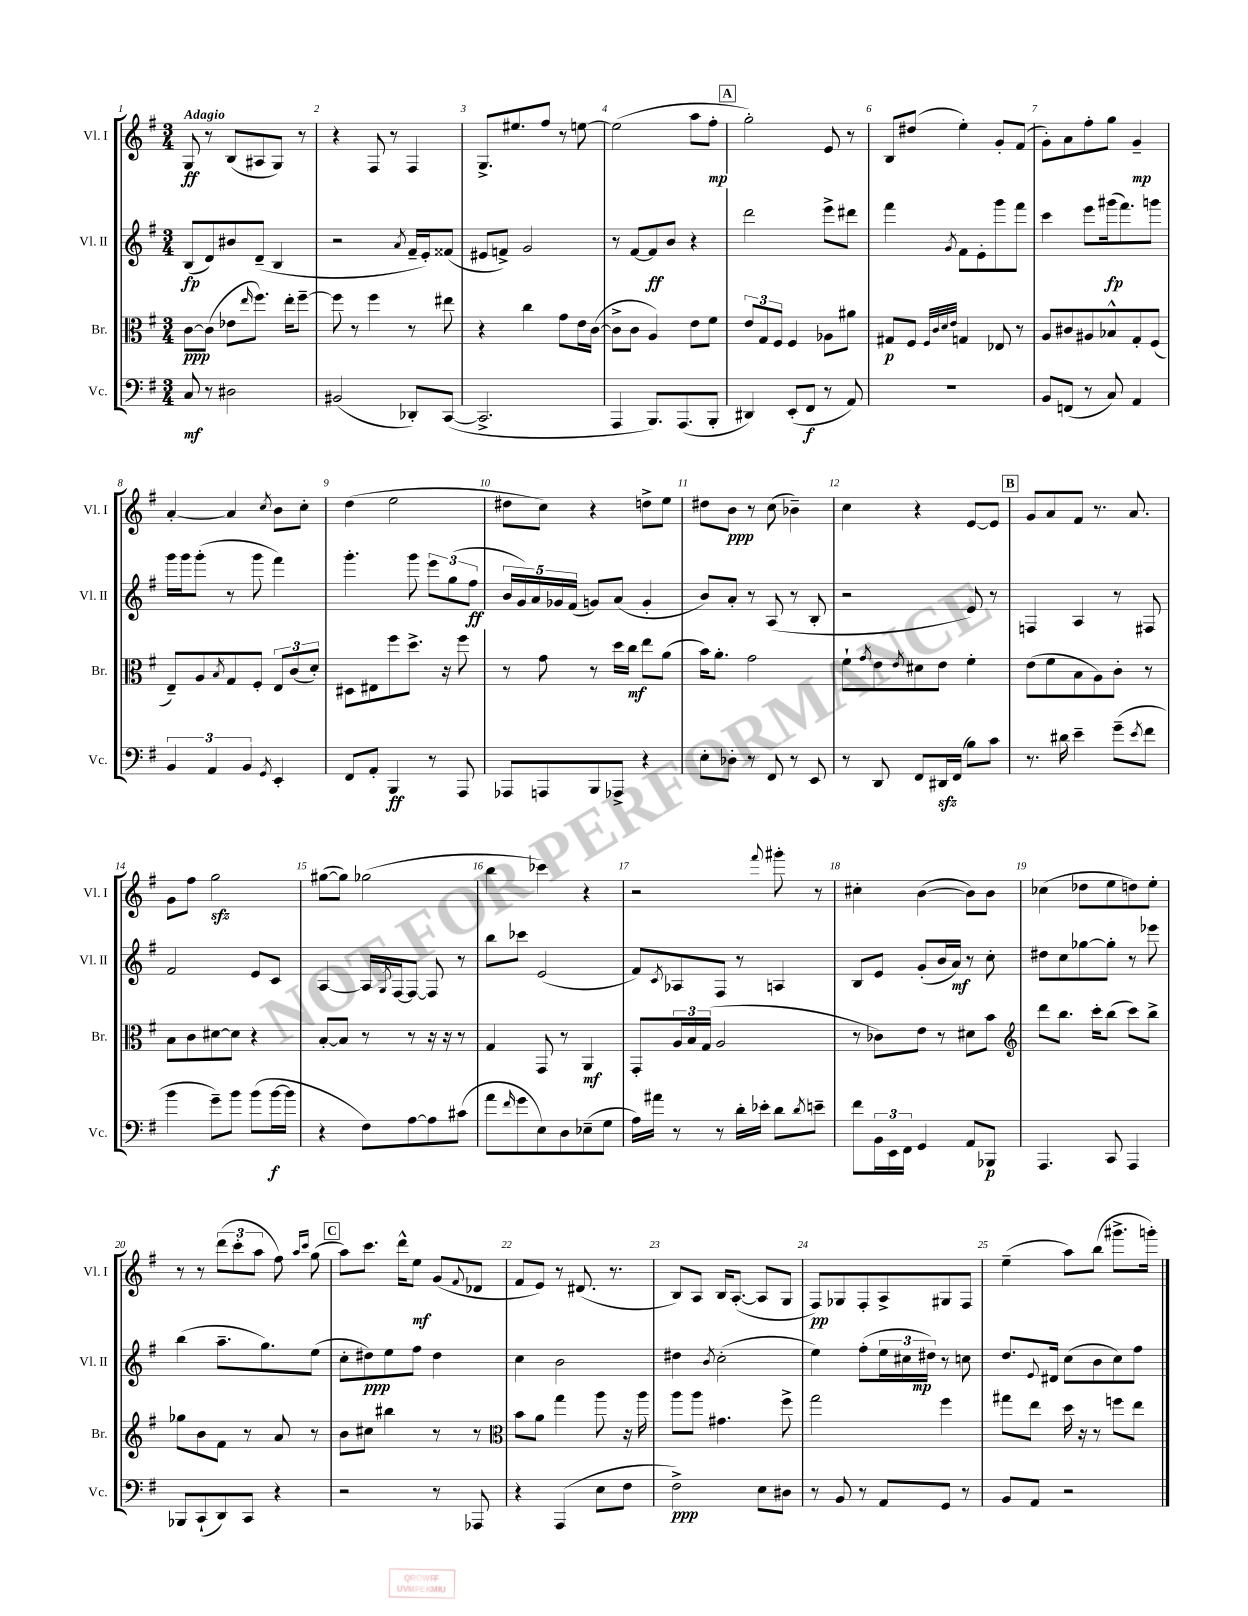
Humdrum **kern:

**kern	**kern	**kern	**kern
*staff4	*staff3	*staff2	*staff1
*clefF4	*clefC3	*clefG2	*clefG2
*k[f#]	*k[f#]	*k[f#]	*k[f#]
*M3/4	*M3/4	*M3/4	*M3/4
8C/	[8c\L	(8B/L	8G/
8r	(8c\]J	8d/)	8r
2D#\	8e-\L	8b#/	(8B/L
.	16qqee/	.	.
.	8.ff#\J)	(8d~/J	8A#/
.	.	4B/	8G/J)
.	16ee'\LK	.	.
.	[8ff#~\J	.	8r
=	=	=	=
(2BB#/	8ff#\]	2r	4r
.	8r	.	.
.	4ff#\	.	8F#/
.	.	.	8r
.	.	8qa/	.
8DD-'/L)	8r	16f#~/LL	4F#/
.	.	16e'/J)	.
([8CC/J	8ee#\	(8f##/J	.
=	=	=	=
2.CC^/]	4r	8e#/L	8.G^/L
.	.	8f^/J)	.
.	.	.	8.ee#/
.	4cc\	2g/	.
.	.	.	8ff#/J
.	8g\L	.	8r
.	16e\L	.	[8ee\
.	([16c\JJ	.	.
=	=	=	=
4AAA/	8c^\]L	8r	(2ee\]
.	8c\J	[8f#/L	.
8.BBB/L)	4A/)	8f#/]	.
.	.	8b/J	.
(8.AAA/	.	.	.
.	8e\L	4r	8aa\L
8BBB'/J	8f#\J	.	8ff#'\J
=	=	=	=
4DD#/)	12e/L	2ddd\	2gg'\)
.	12G/	.	.
.	12F#/J	.	.
(8EE'/L	4F#/	.	.
8FF#/J	.	.	.
8r	8A-\L	8eee^\L	8e/
8AA/)	8a#\J	8ddd#\J	8r
=	=	=	=
2.r	8G#/L	4fff#\	8B/L
.	8F#/J	.	(8dd#/J
.	32qqF#/LLL	.	.
.	32qqc/	.	.
.	32qqd/	.	.
.	32qqe/JJJ	8qg/	.
.	4G/	8f#\L	4ee'\)
.	.	8e'\	.
.	8E-/	8ggg\	8g'/L
.	8r	8fff#\J	(8f#/J
=	=	=	=
8BB/L	8A/L	4ccc\	8g'\L)
(8FF/J	8c#/	.	8a\
8r	8A#/	8eee\L	8ff#'\
8C/)	8B-^^/	(16ggg#\k	8gg\J
.	.	8.fff#\)	.
4AA/	8G'/	.	4g~/
.	(8F#/J	8ggg\J	.
=	=	=	=
6BB/	8E~/L)	16ggg\LL	[4a'/
.	.	16ggg\J	.
.	8A/	(8ggg'\J	.
6AA/	.	.	.
.	8qB/	.	.
.	8G/	8r	4a/]
6BB/	.	.	.
.	8F#'/J	8ggg\	.
8qGG/	.	.	8qcc/
4EE'/	12E/L	4fff#\)	8b\L
.	(12c/	.	.
.	.	.	8cc'\J
.	12d'/J)	.	.
=	=	=	=
8FF#/L	8D#\L	4.ggg'\	(4dd\
8AA'/J	8E#\	.	.
4BBB/	8ff#\	.	2ee\
.	8.dd^\J	8ggg\	.
8r	.	12eee\L	.
.	16r	.	.
.	.	(12gg\	.
8AAA/	8ff#\	.	.
.	.	12ff#\J	.
=	=	=	=
8AAA-/L	8r	20b/LL	8dd#\L
.	.	20g/)	.
.	.	20a/	.
8AAA/	8g\	.	8cc\J)
.	.	20g-/	.
.	.	(20f#/JJ	.
8BBB/	8r	8g/L)	4r
8AAA-^/J	16dd\LL	(8a/J	.
.	16cc\JJ	.	.
4r	8ee\L	4g'/	8dd^\L
.	(8a\J	.	8ee\J
=	=	=	=
8E'\L	16b\LK)	8b/L)	8dd#\L
.	8.a'\J	.	.
8D-'\J	.	8a'/J	8b\J
8r	2g\	8r	8r
8FF#/	.	(8A/	(8cc\
8r	.	8r	4b-~\)
8EE/	.	8B'/	.
=	=	=	=
8r	8f#`\L	2r	4cc\
.	8qg/	.	.
8DD/	8e\	.	.
.	8qe/	.	.
8FF#/L	8d#\	.	4r
16DD#/L	8e\J	.	.
(16FF#/JJ	.	.	.
8B\L)	4f#'\	8e/)	[8e/L
8c\J	.	8r	8e/]J
=	=	=	=
8.r	(8e\L	4F/	8g/L
.	8f#\	.	8a/
16d#\	.	.	.
4e~\	8B\	4A/	8f#/J
.	8A\)	.	8.r
(8g~\L	8c'\J	8r	.
.	.	.	8.a/
8qe/	.	.	.
8f#\J	8r	8F#/	.
=	=	=	=
4b\	8B\L	2f#/	8g\L
.	8c\	.	8ff#\J
8g~\L)	[8d#\	.	2gg\
8b\J	8d#\]J	.	.
(8b\L	4r	8e/L	.
[16b\L	.	8c/J	.
16b\]JJ	.	.	.
=	=	=	=
4r	[8B'/L	[4A/	([8gg#\L
.	8B/]J	.	8gg#\]J)
8F#\L)	8r	16A/]LL	(2gg-\
.	.	8qG/	.
.	.	[16F#/J	.
[8A\	8r	8F#/_J	.
8A\]	16r	8F#/]	.
.	16r	.	.
(8c#\J	8r	8r	.
=	=	=	=
8a\L	4G/	8bb\L	4bb\
16qqf#/	.	.	.
8g\	.	8ccc-\J	.
8E\)	8GG/	(2e/	4ccc-\)
8D\	8r	.	.
(8E-~\	4AA/	.	4r
8G\J	.	.	.
=	=	=	=
16A\LL)	8GG'/L	8f#/L)	2r
16a#\JJ	.	.	.
.	.	8qc/	.
8r	24A/L	8A-/	.
.	24B/	.	.
.	(24G/JJ	.	.
8r	2A/	8F#/J	.
16d'\LL	.	8r	.
16e-'\JJ	.	.	.
.	.	.	8qqfff#/
8d\L	.	4A/	8ggg#'\
8qd/	.	.	.
8e~\J	.	.	8r
=	=	=	=
8f#\L	8r	8B/L	4cc#'\
24BB\L	8c-\L)	8e/J	.
24EE\	.	.	.
24FF#\JJ	.	.	.
4GG/	8e\J	(8g'/L	([4b\
.	8r	16b/L	.
.	.	16a/JJ)	.
8AA/L	8d#\L	8r	8b\]L)
8BBB-/J	8b\J	8cc'\	8b\J
=	=	=	=
*	*clefG2	*	*
4.AAA/	8ddd\L	8dd#\L	(4cc-\
.	8.bb\J	8cc\	.
.	.	[8gg-\	8dd-\L
.	16ccc'\LK	.	.
8CC/	(8bb\J	8gg-'\]J	8ee\
4AAA/	8ccc\L)	8r	8dd\)
.	8bb^\J	8eee-\	8ee'\J
=	=	=	=
8BBB-/L	8gg-\L	(4bb\	8r
(8CC`/	8b\	.	8r
8DD/)	8f#\J	8.aa~\L	(12ddd\L
.	.	.	12ccc'\
8CC/J	8r	.	.
.	.	.	12aa\J
.	.	8.gg\)	.
4r	8a/	.	8ff#\)
.	.	.	16qqaa/LL
.	.	.	16qqccc/JJ
.	8r	(8ee\J	(8gg\
=	=	=	=
2r	8b\L	8cc'\L	8aa\L)
.	8cc#\J	8dd#\)	8.ccc\J
.	4bb#\	8ee\	.
.	.	.	16ddd^^\LK
.	.	8ff#\J	8ee\J
8r	8r	4dd#\	(8g/L
.	.	.	8qqf#/
8AAA-/	8r	.	8d-/J
=	=	=	=
*	*clefC3	*	*
4r	8b\L	4cc\	8f#/L
.	8a\J	.	8e/J)
(4AAA/	4gg\	2b\	8r
.	.	.	(8.d#/
8E\L	8aa\	.	.
.	.	.	8.r
8F#\J	16r	.	.
.	16aa\	.	.
=	=	=	=
2F#^\)	8aa\L	4dd#\	8B/L)
.	8aa\J	.	8A/J
.	.	8qb/	.
.	4.g#\	(2cc'\	16B/LK
.	.	.	([8.A'/J
8E\L	.	.	8A/]L
8D#\J	8ff#^\	.	8G/J
=	=	=	=
8r	2gg\	4ee\)	8F#/L)
8BB/	.	.	8G-/
8r	.	(8ff#'\L	8F#'/
8AA/L	.	24ee\L	8A^/
.	.	24cc#\	.
.	.	24dd#\JJ)	.
8GG/J	4ff#\	8r	8G#/
8r	.	8cc\	8F#/J
=	=	=	=
8BB/L	8gg#\L	8.dd/L	(4ee~\
8AA/J	8ee\J	.	.
.	.	8qqe/	.
.	.	16d#/Jk	.
2r	16dd\	(8cc\L	8aa\L)
.	16r	.	.
.	8r	8b\	(8bb\J
.	8ff\L	8cc\)	8.ggg#^\L
.	8ee\J	8ff#\J	.
.	.	.	16ggg'\Jk)
==	==	==	==
*-	*-	*-	*-
